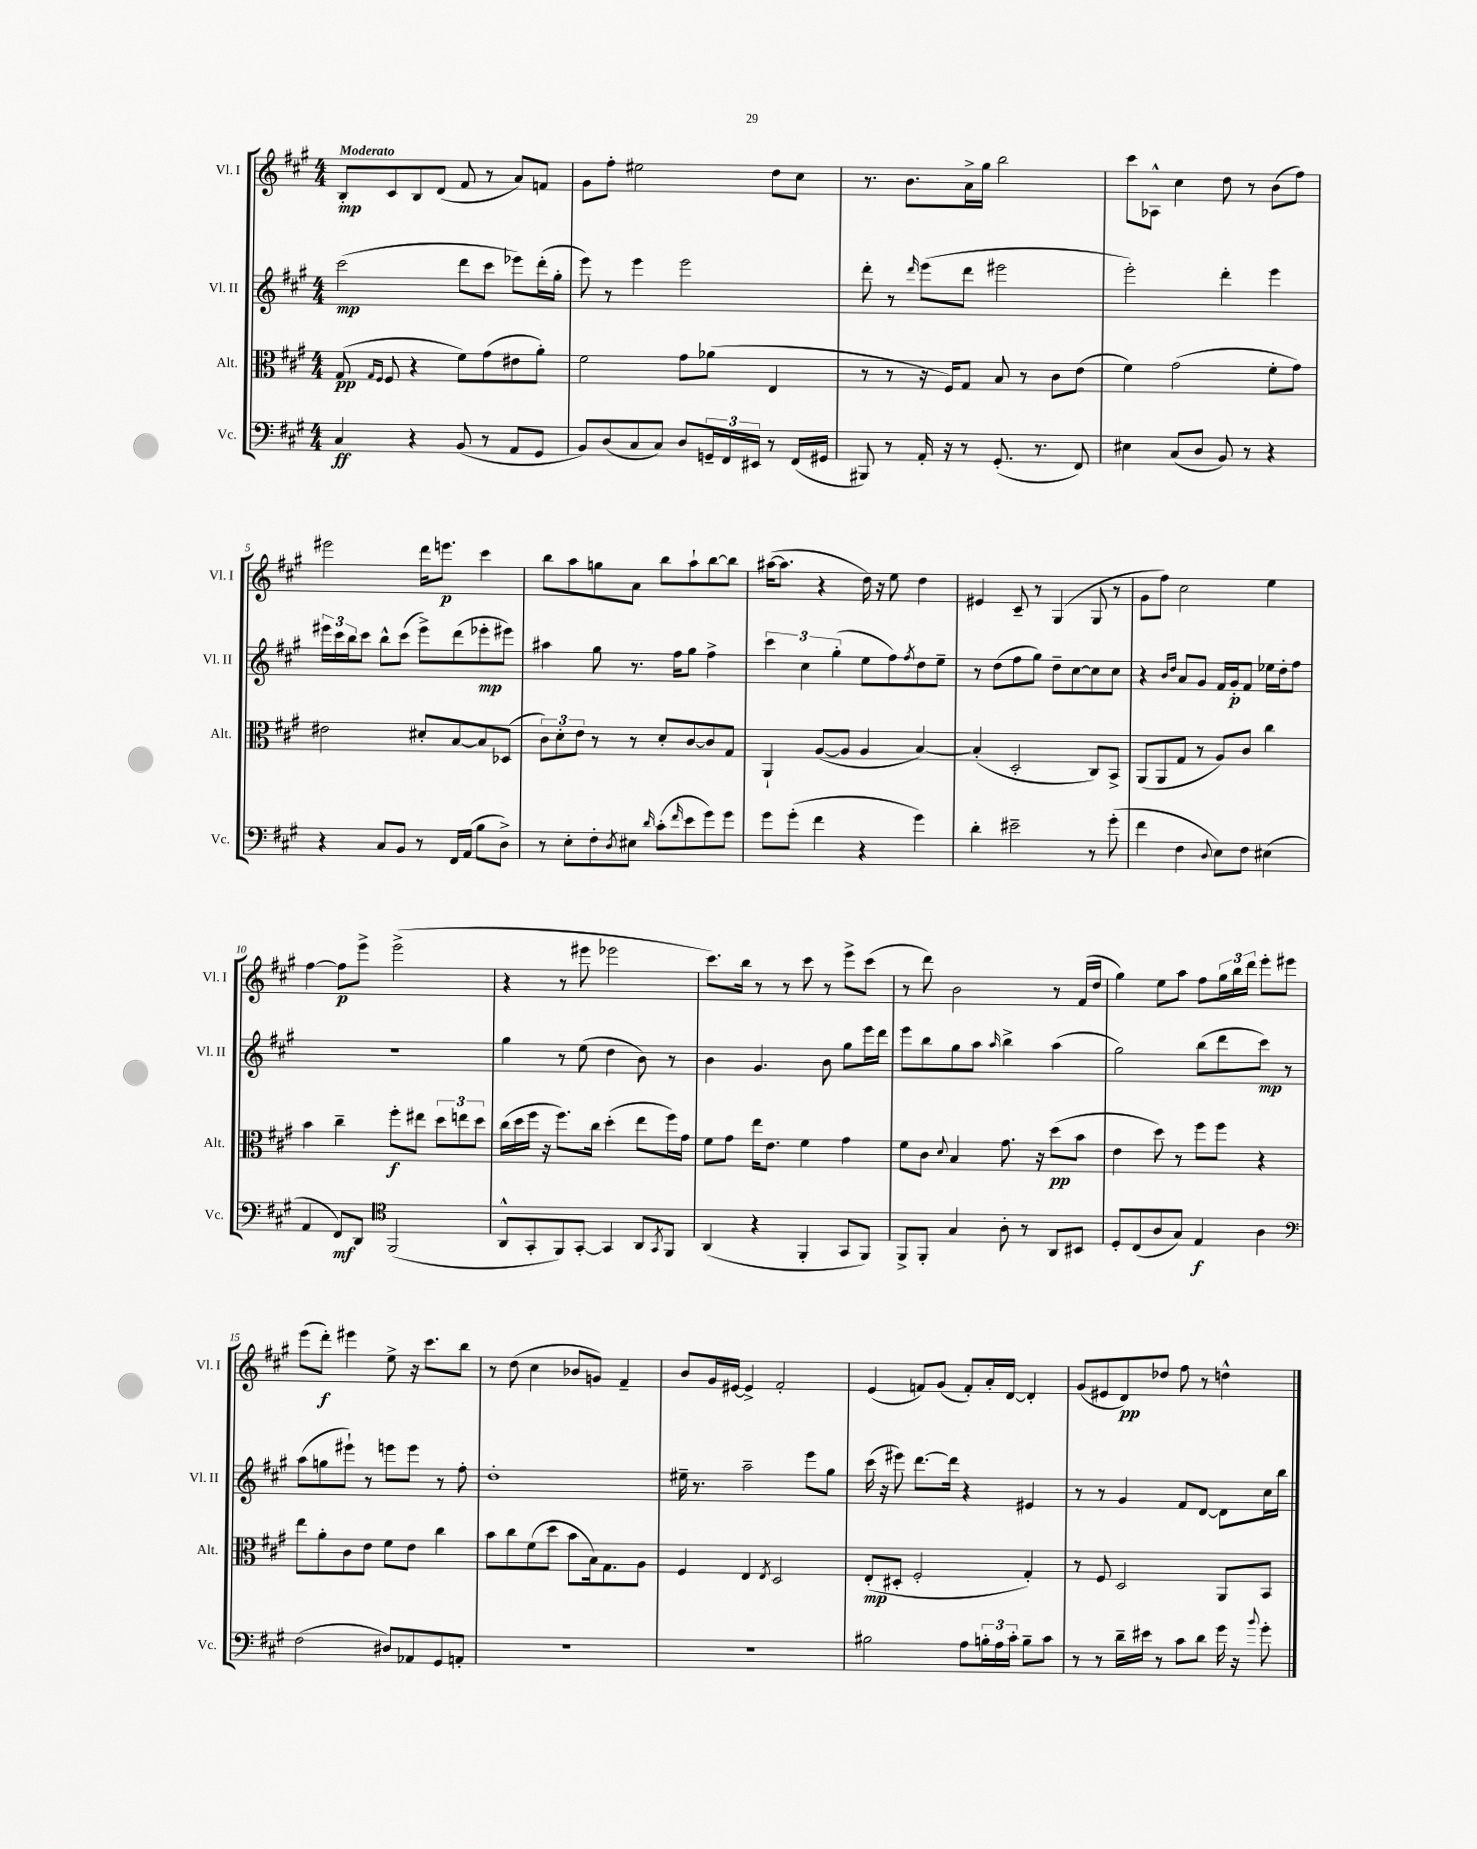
<<
\new StaffGroup <<
\new Staff = "s0" \with { instrumentName = "Vl. I" shortInstrumentName = "Vl. I" } {
    \clef treble \key a \major \numericTimeSignature \time 4/4 \tempo "Moderato"
    b8-.\mp cis'8 b8 d'8( fis'8 r8 a'8) f'8 |
    gis'8 fis''8-. eis''2 d''8 cis''8 |
    r8. b'8. a'16-> gis''16 b''2 |
    cis'''8 aes8-^ cis''4 d''8 r8 b'8( fis''8) |
    eis'''2 d'''16 e'''8.\p cis'''4 |
    b''8 a''8 g''8 a'8 b''8 a''8-! b''8~ b''8 |
    ais''16~( ais''8. r4 d''16) r16 e''8 d''4 |
    eis'4 cis'8-- r8 gis4( gis8 r8 |
    gis'8 fis''8) cis''2 e''4 |
    fis''4~ fis''8\p e'''8-> e'''2->( |
    r4 r8 eis'''8 ees'''2 |
    cis'''8.) b''16 r8 r8 cis'''8 r8 e'''8-> cis'''8( |
    r8 d'''8) b'2 r8 fis'16( d''16 |
    gis''4) e''8 a''8 fis''8 \tuplet 3/2 { gis''16 b''16 d'''16 } e'''8-. eis'''8 |
    e'''8( d'''8-.\f) eis'''4 e''8-> r16 cis'''8. b''8 |
    r8 d''8( cis''4 bes'8 g'8) fis'4-- |
    b'8 gis'16 eis'16~ eis'4-> fis'2-. |
    e'4( f'8) gis'8( f'8-.) a'16-. d'16~ d'4-. |
    gis'8( eis'8 d'8\pp) des''8 fis''8 r8 d''4-^ \bar "|." |
}
\new Staff = "s1" \with { instrumentName = "Vl. II" shortInstrumentName = "Vl. II" } {
    \clef treble \key a \major \numericTimeSignature \time 4/4
    cis'''2\mp( d'''8 cis'''8 ees'''8) d'''16-.( gis''16-. |
    e'''8) r8 e'''4 e'''2 |
    d'''8-. r8 \grace { d'''16 } e'''8( d'''8 eis'''2 |
    e'''2-.) d'''4-. e'''4 |
    \tuplet 3/2 { eis'''16 cis'''16 b''16 } cis'''8 b''8-^ cis'''8( eis'''8->) d'''8( ees'''8-.\mp eis'''8) |
    ais''4 gis''8 r8. fis''16 gis''8 fis''4-> |
    \tuplet 3/2 { cis'''4 cis''4 gis''4-.( } e''8 fis''8) \acciaccatura { fis''8 } d''8 e''8-- |
    r8 d''8( fis''8 gis''8) d''8-- cis''8~ cis''8 cis''8 |
    r4 \grace { b'16 d''16 } a'8 gis'8 fis'16 gis'16-.\p fis'8 ees''16 d''16-. fis''8 |
    R1 |
    gis''4 r8 e''8( d''4 b'8) r8 |
    b'4 gis'4. b'8 gis''8 e'''16 d'''16 |
    e'''8 b''8 gis''8 a''8 \grace { a''16 } b''4-> a''4( |
    gis''2) b''8( d'''8 cis'''8\mp) r8 |
    a''8( g''8 eis'''8-!) r8 e'''8 e'''8 r8 fis''8-. |
    d''1-. |
    eis''16-- r8. a''2-- e'''8 gis''8 |
    cis'''16( r16 eis'''8) d'''8.~ d'''16 r4 eis'4 |
    r8 r8 gis'4 fis'8 d'8~ d'8 cis''16 b''16 \bar "|." |
}
\new Staff = "s2" \with { instrumentName = "Alt." shortInstrumentName = "Alt." } {
    \clef alto \key a \major \numericTimeSignature \time 4/4
    gis8\pp( \grace { gis16 fis16 } fis8 r4 fis'8) gis'8( eis'8 a'8-.) |
    fis'2 gis'8 aes'8( e4 |
    r8 r8 r16 fis16) gis8 b8 r8 cis'8 e'8( |
    fis'4) gis'2( fis'8-. gis'8) |
    eis'2 dis'8-. b8~ b8 des8( |
    \tuplet 3/2 { cis'8) d'8-. e'8 } r8 r8 d'8-. cis'8~ cis'8 gis8 |
    a,4-! a8~( a8 a4 b4~) |
    b4-.( d2-. cis8) b,8-> |
    a,8( a,8 gis8 r8 a8) cis'8 cis''4 |
    b'4 cis''4-- fis''8-.\f eis''8 \tuplet 3/2 { d''8 e''8 d''8 } |
    cis''16( d''16 fis''16 r16 fis''8.) cis''16 d''4-.( e''8 fis''16) gis'16 |
    fis'8 gis'8 e''16 e'8. fis'4 gis'4 |
    fis'8 cis'8 \appoggiatura { d'8 } b4 gis'8. r16 d''8\pp( b'8 |
    e'4 d''8) r8 fis''8 fis''8 r4 |
    e''8 a'8-. cis'8 e'8 fis'8 e'8 cis''4 |
    b'8 cis''8 fis'8( d''8 b'8 b16) gis8. a8 |
    fis4 e4 \acciaccatura { e8 } d2 |
    e8-.\mp( dis8-. fis2-. gis4-.) |
    r8 fis8 d2 a,8 b,8 \bar "|." |
}
\new Staff = "s3" \with { instrumentName = "Vc." shortInstrumentName = "Vc." } {
    \clef bass \key a \major \numericTimeSignature \time 4/4
    cis4\ff r4 b,8( r8 a,8 gis,8 |
    b,8) d8( cis8 cis8) d8 \tuplet 3/2 { g,16-- fis,16 eis,16 } r8 fis,16( gis,16 |
    bis,,8) r8 a,16-. r16 r8 gis,8.-.( r8. fis,8) |
    eis4 cis8( d8 b,8) r8 r4 |
    r4 cis8 b,8 r8 fis,16 a,16( b8 d8->) |
    r8 e8-. fis8-. \acciaccatura { d8 } eis8 \grace { d'16 } cis'8-.( \grace { fis'16 } e'8 gis'8) gis'8 |
    gis'8 gis'8-.( fis'4 r4 gis'4) |
    d'4-. eis'2-- r8 gis'8-.( |
    fis'4 fis4 \appoggiatura { d8 } e8) fis8 eis4( |
    a,4 fis,8\mf) d,8 \clef tenor fis,2( |
    a,8-^ gis,8-. fis,8) gis,8~-. gis,4 a,8 \acciaccatura { gis,8 } fis,8 |
    a,4( r4 fis,4-. gis,8 fis,8) |
    fis,8-> fis,8-. gis4 a8-. r8 a,8 bis,8 |
    d8-. cis8( a8 gis8) e4\f a4 |
    \clef bass fis2( dis8) aes,8 gis,8 a,8-. |
    R1 |
    R1 |
    bis2 a8 \tuplet 3/2 { b16-. a16 cis'16-. } b8-- cis'8 |
    r8 r8 d'16-- eis'16 r8 cis'8 d'8 gis'16 r16 \appoggiatura { b'8 } gis'8-. \bar "|." |
}
>>
>>
